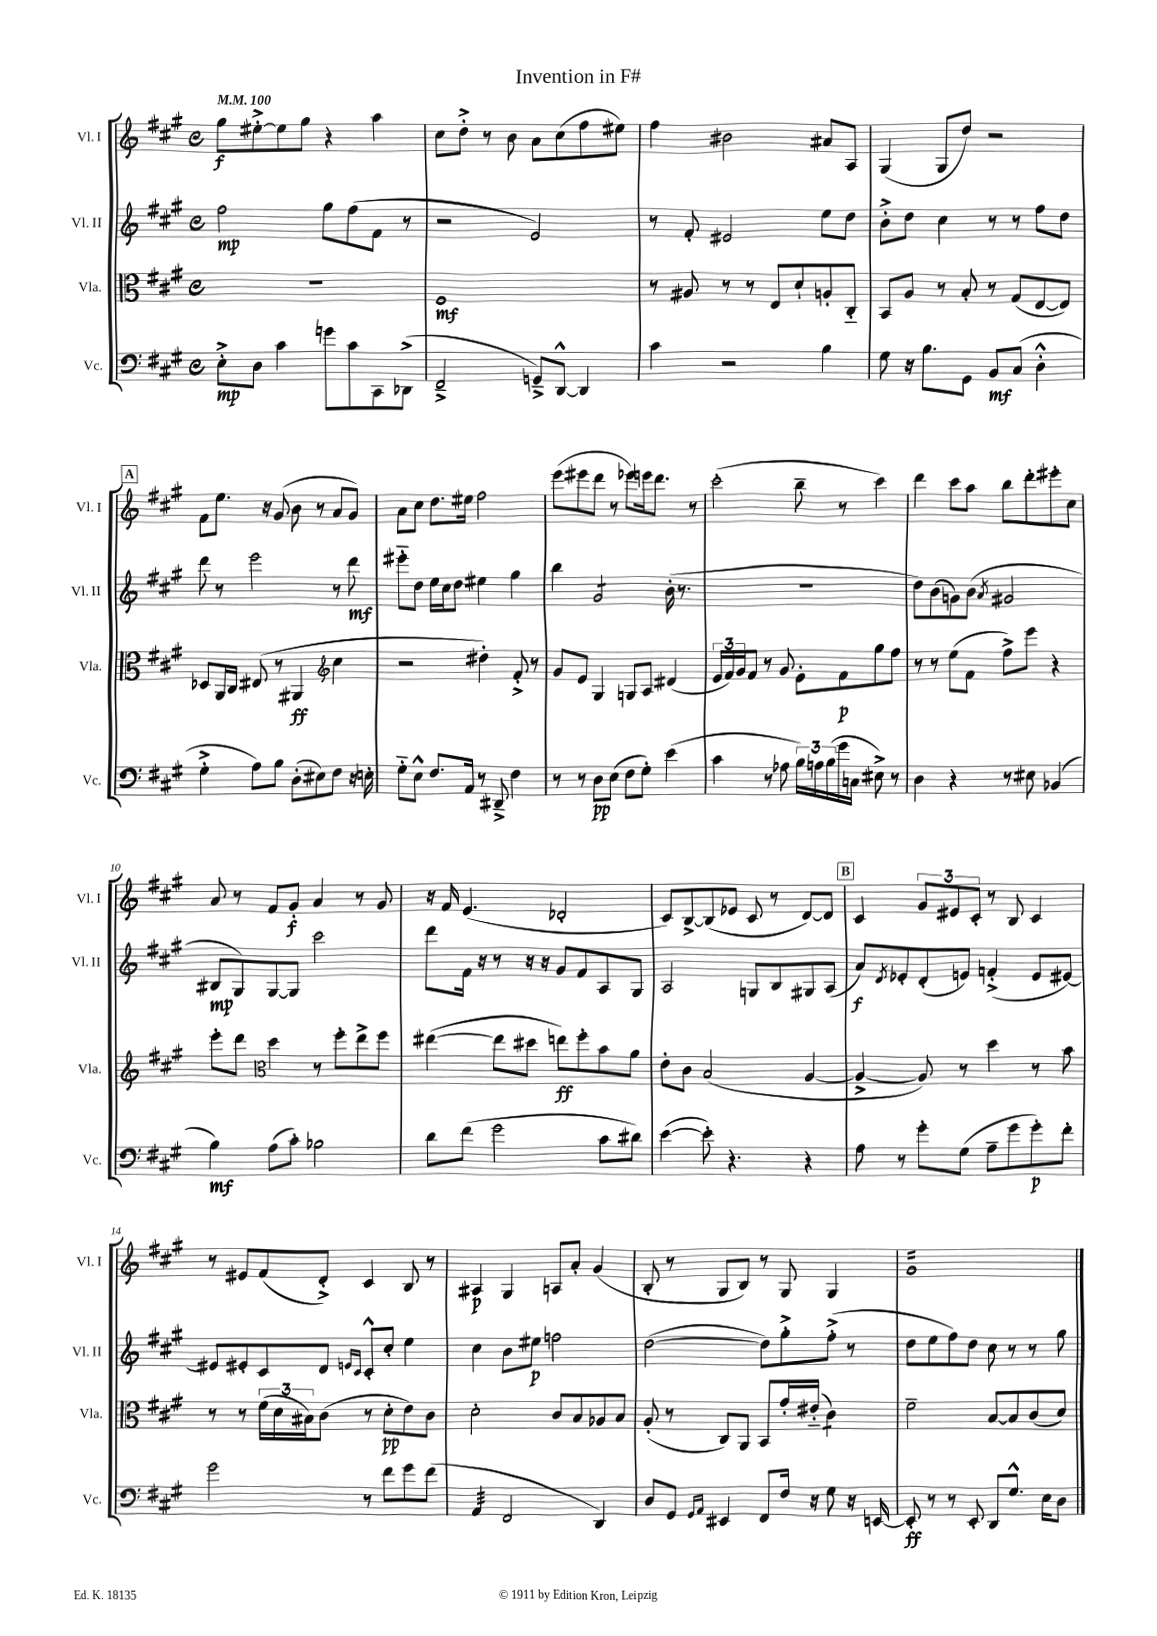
\header { title = "Invention in F#" }
<<
\new StaffGroup <<
\new Staff = "s0" \with { instrumentName = "Vl. I" shortInstrumentName = "Vl. I" } {
    \clef treble \key a \major \defaultTimeSignature \time 4/4 \tempo 4 = 100
    gis''8\f eis''8~-.-> eis''8 gis''8 r4 a''4 |
    cis''8 d''8-.-> r8 b'8 a'8 cis''8( fis''8 eis''8) |
    fis''4 bis'2 ais'8 a8 |
    gis4( gis8 d''8) r2 |
    \mark \markup { \box "A" } fis'8 e''8. r16 gis'8( b'8 r8 a'8 gis'8) |
    a'8 cis''8 d''8. eis''16 fis''2 |
    e'''8( eis'''8 d'''8 r8 ees'''8) e'''16 d'''8. r8 |
    cis'''2-.( b''8-- r8 cis'''4) |
    d'''4 cis'''8 a''8 b''8 d'''8-. eis'''8-. cis''8 |
    a'8 r8 fis'8 gis'8-.\f a'4 r8 gis'8 |
    r16 fis'16 e'4.( des'2-. |
    cis'8) b8~-> b8( ees'8 cis'8 r8 d'8~) d'8 |
    \mark \markup { \box "B" } cis'4 \tuplet 3/2 { gis'8 eis'8 cis'8-. } r8 b8 cis'4 |
    r8 eis'8 fis'8( d'8-.->) cis'4 b8 r8 |
    ais4\p gis4 a8 a'8-. gis'4( |
    b8-. r8 gis8 b8) r8 gis8 gis4 |
    gis'1:16 \bar "|." |
}
\new Staff = "s1" \with { instrumentName = "Vl. II" shortInstrumentName = "Vl. II" } {
    \clef treble \key a \major \defaultTimeSignature \time 4/4
    fis''2\mp gis''8 fis''8( fis'8 r8 |
    r2 e'2) |
    r8 fis'8-. eis'2 e''8 d''8 |
    b'8-.-> d''8 cis''4 r8 r8 fis''8 d''8 |
    \mark \markup { \box "A" } d'''8 r8 e'''2 r8 d'''8\mf |
    eis'''8-_ d''8 e''16 cis''16 d''8 eis''4 gis''4 |
    b''4 gis'2:8 b'16-.( r8. |
    R1 |
    d''8) b'8( g'8) b'8( \acciaccatura { a'8 } gis'2 |
    bis8\mp gis8) gis8~ gis8 cis'''2 |
    d'''8 fis'16 r16 r8 r16 r16 gis'8 fis'8 a8 gis8 |
    a2 g8 b8 gis8 a8( |
    \mark \markup { \box "B" } a'8\f) \acciaccatura { d'8 } ees'8-. d'8-.( e'8) f'4-.->( e'8 eis'8~) |
    eis'8 eis'8-. cis'8 d'8 \grace { e'16 cis'16 } cis'8-.-^ cis''8-. e''4 |
    cis''4 b'8 eis''8\p f''2 |
    d''2~( d''8) gis''8-.-> fis''8-.->( r8 |
    d''8 e''8 fis''8) d''8 cis''8 r8 r8 gis''8 \bar "|." |
}
\new Staff = "s2" \with { instrumentName = "Vla." shortInstrumentName = "Vla." } {
    \clef alto \key a \major \defaultTimeSignature \time 4/4
    R1 |
    fis1\mf |
    r8 ais8 r8 r8 e8 d'8-! a8-. cis8-_ |
    b,8 a8 r8 b8-. r8 gis8( e8~ e8) |
    \mark \markup { \box "A" } des8 a,16 cis16 eis8( r8 ais,4\ff \clef treble cis''4 |
    r2 dis''4-.) fis'8-.-> r8 |
    gis'8 e'8 gis4 g8 a8 dis'4( |
    \tuplet 3/2 { e'16 fis'16) gis'16 } fis'8 r8 gis'8 e'8-. fis'8\p gis''8 fis''8 |
    r8 r8 e''8( fis'8 fis''8->) e'''8 r4 |
    e'''8-. d'''8 \clef alto d''4 r8 fis''8-. e''8-> fis''8 |
    eis''4~( eis''8 dis''8 e''8\ff) fis''8-. b'8 a'8 |
    e'8-. cis'8 b2( a4~ |
    \mark \markup { \box "B" } a4~-> a8) r8 d''4 r8 b'8 |
    r8 r8 \tuplet 3/2 { fis'16( d'16 bis16) } cis'8( r8 d'8-.\pp e'8) cis'8 |
    d'2-. cis'8 b8 aes8 b8 |
    a8-.( r8 cis8) a,8 b,8 gis'16-. eis'16-_( cis'4:8) |
    fis'2-- b8~ b8 cis'8( d'8) \bar "|." |
}
\new Staff = "s3" \with { instrumentName = "Vc." shortInstrumentName = "Vc." } {
    \clef bass \key a \major \defaultTimeSignature \time 4/4
    e8-.->\mp d8 cis'4 g'8 cis'8 cis,8 des,8->( |
    fis,2---> g,8--->) d,8~-^ d,4 |
    cis'4 r2 b4 |
    gis8 r16 b8. gis,8 b,8\mf cis8( d4-.-^ |
    \mark \markup { \box "A" } gis4-.-> a8) b8 d8-.( eis8) fis8 r16 e16-. |
    gis8-_ e8-^ fis8. a,16 r8 dis,8---> fis4 |
    r8 r8 d8\pp e8( fis8 gis8-.) e'4( |
    cis'4 r8 aes8 \tuplet 3/2 { b16) a16 b16( } gis'16 c16 eis8->) r8 |
    d4 r4 r8 eis8 bes,4( |
    b4\mf) a8( cis'8-.) bes2 |
    d'8 fis'8( gis'2 cis'8 dis'8) |
    e'4~( e'8-.) r4. r4 |
    \mark \markup { \box "B" } a8 r8 gis'8-. gis8( a8-- gis'8 gis'8-.\p) fis'8-. |
    gis'2 r8 fis'8 gis'8 fis'8( |
    a,4:32 fis,2 d,4) |
    d8 gis,8 \grace { gis,16 a,16 } eis,4 fis,8 fis16 r16 gis8 r16 e,16~ |
    e,8-.\ff r8 r8 e,8-. d,8 gis8.-^ e16 d8 \bar "|." |
}
>>
>>
